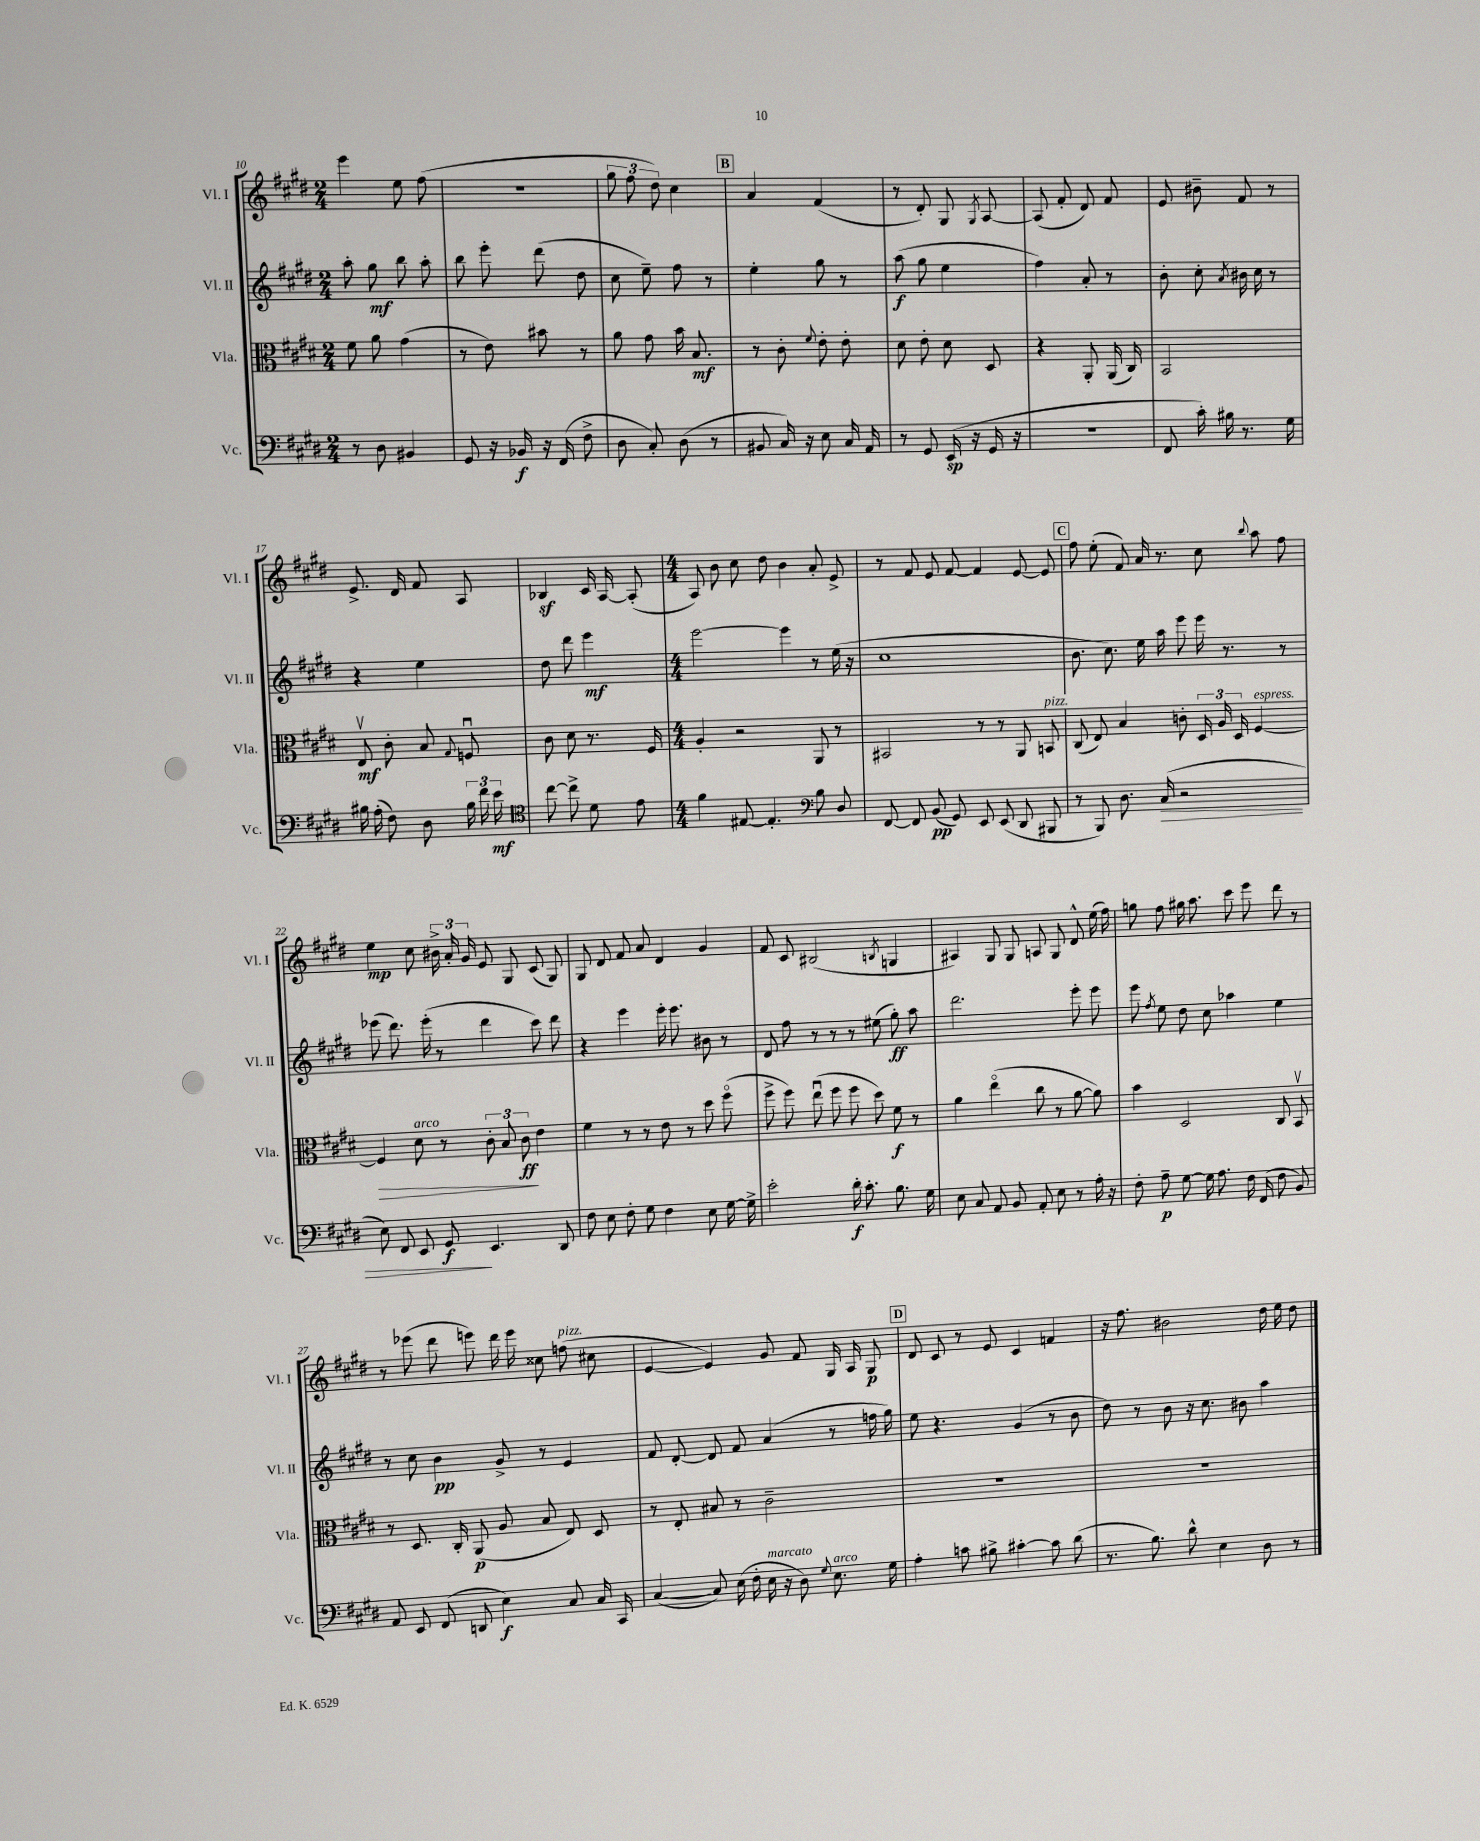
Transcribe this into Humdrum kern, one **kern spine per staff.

**kern	**kern	**kern	**kern
*staff4	*staff3	*staff2	*staff1
*clefF4	*clefC3	*clefG2	*clefG2
*k[f#c#g#d#]	*k[f#c#g#d#]	*k[f#c#g#d#]	*k[f#c#g#d#]
*M2/4	*M2/4	*M2/4	*M2/4
8r	8f#	8aa'	4eee
8D#	8a	8gg#	.
4BB#	(4g#	8bb	8ee
.	.	8aa'	(8ff#
=	=	=	=
8GG#	8r	8bb	2r
16r	8e)	8eee'	.
16BB-	.	.	.
16r	8b#	(8ddd#	.
(16FF#	.	.	.
8F#^	8r	8dd#	.
=	=	=	=
8D#	8a	8cc#	12gg#
.	.	.	12ff#
8C#')	8g#	8ee~)	.
.	.	.	12dd#)
(8D#	16b	8ff#	4cc#
.	8.B	.	.
8r	.	8r	.
=	=	=	=
8BB#	8r	4ee'	4a
16C#)	8c#'	.	.
16r	.	.	.
.	8qqf#	.	.
8E	8e'	8gg#	(4f#
16C#	8e'	8r	.
16AA	.	.	.
=	=	=	=
8r	8d#	(8aa	8r
8GG#	8e'	8gg#	8d#')
(16EE	8d#	4ee	8G#
16r	.	.	.
.	.	.	8qG#
16GG#	8D#	.	[8A
16r	.	.	.
=	=	=	=
2r	4r	4ff#)	(8A]
.	.	.	8f#'
.	8AA'	8a'	8d#)
.	(16AA	8r	8f#
.	16C#)	.	.
=	=	=	=
8FF#	2BB	8b'	8e
16c#')	.	8cc#'	8b#~
16B#	.	.	.
.	.	8qa	.
8.r	.	16b#	8f#
.	.	16cc#	.
.	.	8r	8r
16G#	.	.	.
=	=	=	=
16B#	8Ev	4r	8.e^
(16A'	.	.	.
8F#)	8c#'	.	.
.	.	.	16d#
8D#	8B	4ee	8f#
.	8qqG#	.	.
24B#	8Fu	.	8A
24f#	.	.	.
24e	.	.	.
=	=	=	=
*clefC4	*	*	*
[8cc#	8c#	8dd#	4B-
8cc#^]	8d#	8ddd#	.
8d#	8.r	4eee	16c#
.	.	.	[16A
8e	.	.	(8A']
.	16F#	.	.
=	=	=	=
*M4/4	*M4/4	*M4/4	*M4/4
4f#	4A'	[2eee	8A)
.	.	.	8b
[8E#	2r	.	8cc#
4.E#']	.	.	8dd#
.	.	4eee]	4b
8B	8AA	8r	8a'
8D#	8r	(16ee	8e^
.	.	16r	.
=	=	=	=
*clefF4	*	*	*
[8FF#	2BB#	1cc#	8r
8FF#]	.	.	8f#
(8BB	.	.	8e
8GG#)	.	.	[8f#
8EE	8r	.	4f#]
(8EE	8r	.	.
8DD#	8AA	.	[8e
8BBB#	8BB	.	8e]
=	=	=	=
8r	(8C#	8.b	8ff#
8BBB)	8E)	.	(8ee'
.	.	8.cc#)	.
8.D#	4B	.	8f#)
.	.	16ee	16a
(16C#	.	16aa	8.r
2r	8c'	8eee	.
.	24D#	16eee	8cc#
.	24A	.	.
.	.	8.r	.
.	24D#	.	.
.	.	.	8qqbb
.	[4F#	.	8aa
.	.	8r	8ff#
=	=	=	=
8E)	4F#]	(8eee-	4ee
8FF#	.	8.ddd#)	.
8EE	8d#	.	8cc#
.	.	(16eee-'	.
8GG#	8r	8r	24b#^
.	.	.	24a'
.	.	.	24g#
4.EE	12c#'	4ddd#	8e
.	12B	.	.
.	.	.	8G#
.	12c#	.	.
.	4e	8ccc#)	(8c#
8DD#	.	8ddd#	8G#)
=	=	=	=
8F#	4f#	4r	8G#
8E	.	.	8d#
8F#'	8r	4eee	8f#
8G#	8r	.	8a
4F#	8e	16eee'	4d#
.	.	8.eee	.
.	8r	.	.
8E	8dd#	8b#	4g#
[16G#	(8ff#o	8r	.
16G#^]	.	.	.
=	=	=	=
2e'	8ff#^	8d#	8f#
.	8ff#)	8ff#	8c#
.	(8eeu	8r	(2B#
.	8ff#	8r	.
16d#'	8ff#	8r	.
8.c#'	.	.	.
.	8dd#)	(8ee#	.
.	.	.	8qB
8.B	8f#	8gg#')	4G
.	8r	8aa	.
16G#	.	.	.
=	=	=	=
8E	4a	2.ddd#	4A#)
8C#	.	.	.
8AA	(4eeo	.	8G#
8BB	.	.	8G#
8AA'	8cc#	.	8A
8E	8r	.	8G#
8r	[8a	8eee'	8d#^^
16A'	8a])	8eee	(16ee
16r	.	.	16ff#)
=	=	=	=
8F#'	4b	8eee	8gg
.	.	8qff#	.
8A~	.	8ee	8ff#
[8G#	2D#	8dd#	16gg#
.	.	.	8.aa
16G#]	.	8cc#	.
8.A	.	.	.
.	.	4aa-	8ccc#
16F#	.	.	8eee
(16FF#	.	.	.
8F#	8C#	4ee	8ddd#
8BB)	8BBv	.	8r
=	=	=	=
8AA	8r	8r	8r
8EE	8.D#	8cc#	(8eee-
(8FF#	.	4b	8ddd#
.	16C#'	.	.
8DD	(8AA	.	8eee)
4E)	8A	8g#^	16ddd#
.	.	.	16eee
.	8B	8r	8cc##
8C#	8E)	4e	(8ff
16C#	8D#	.	8cc#
16CC#	.	.	.
=	=	=	=
([4C#	8r	8f#	[4e
.	8E'	[8d#'	.
8C#])	8B#	8d#]	4e])
(16E	8r	8f#	.
16F#'	.	.	.
16E	2c#~	(4a	8g#
16r	.	.	.
8D#)	.	.	8f#
8qqG#	.	.	.
8.E	.	8r	16G#
.	.	.	16A
.	.	16ff	8G#
16G#	.	16gg#)	.
=	=	=	=
4A'	1r	8ee	8d#
.	.	4.r	8c#
8c	.	.	8r
8B#^	.	.	8e
[4c#'	.	(4g#	4c#
8c#]	.	8r	4f
(8d#	.	8b	.
=	=	=	=
8.r	1r	8dd#)	16r
.	.	.	8.ff#
.	.	8r	.
8.B)	.	.	.
.	.	8b	2b#
8d#^^	.	16r	.
.	.	8.cc#	.
4E	.	.	.
.	.	8b#	.
8D#	.	4aa	16dd#
.	.	.	16ee
8r	.	.	8dd#
==	==	==	==
*-	*-	*-	*-
